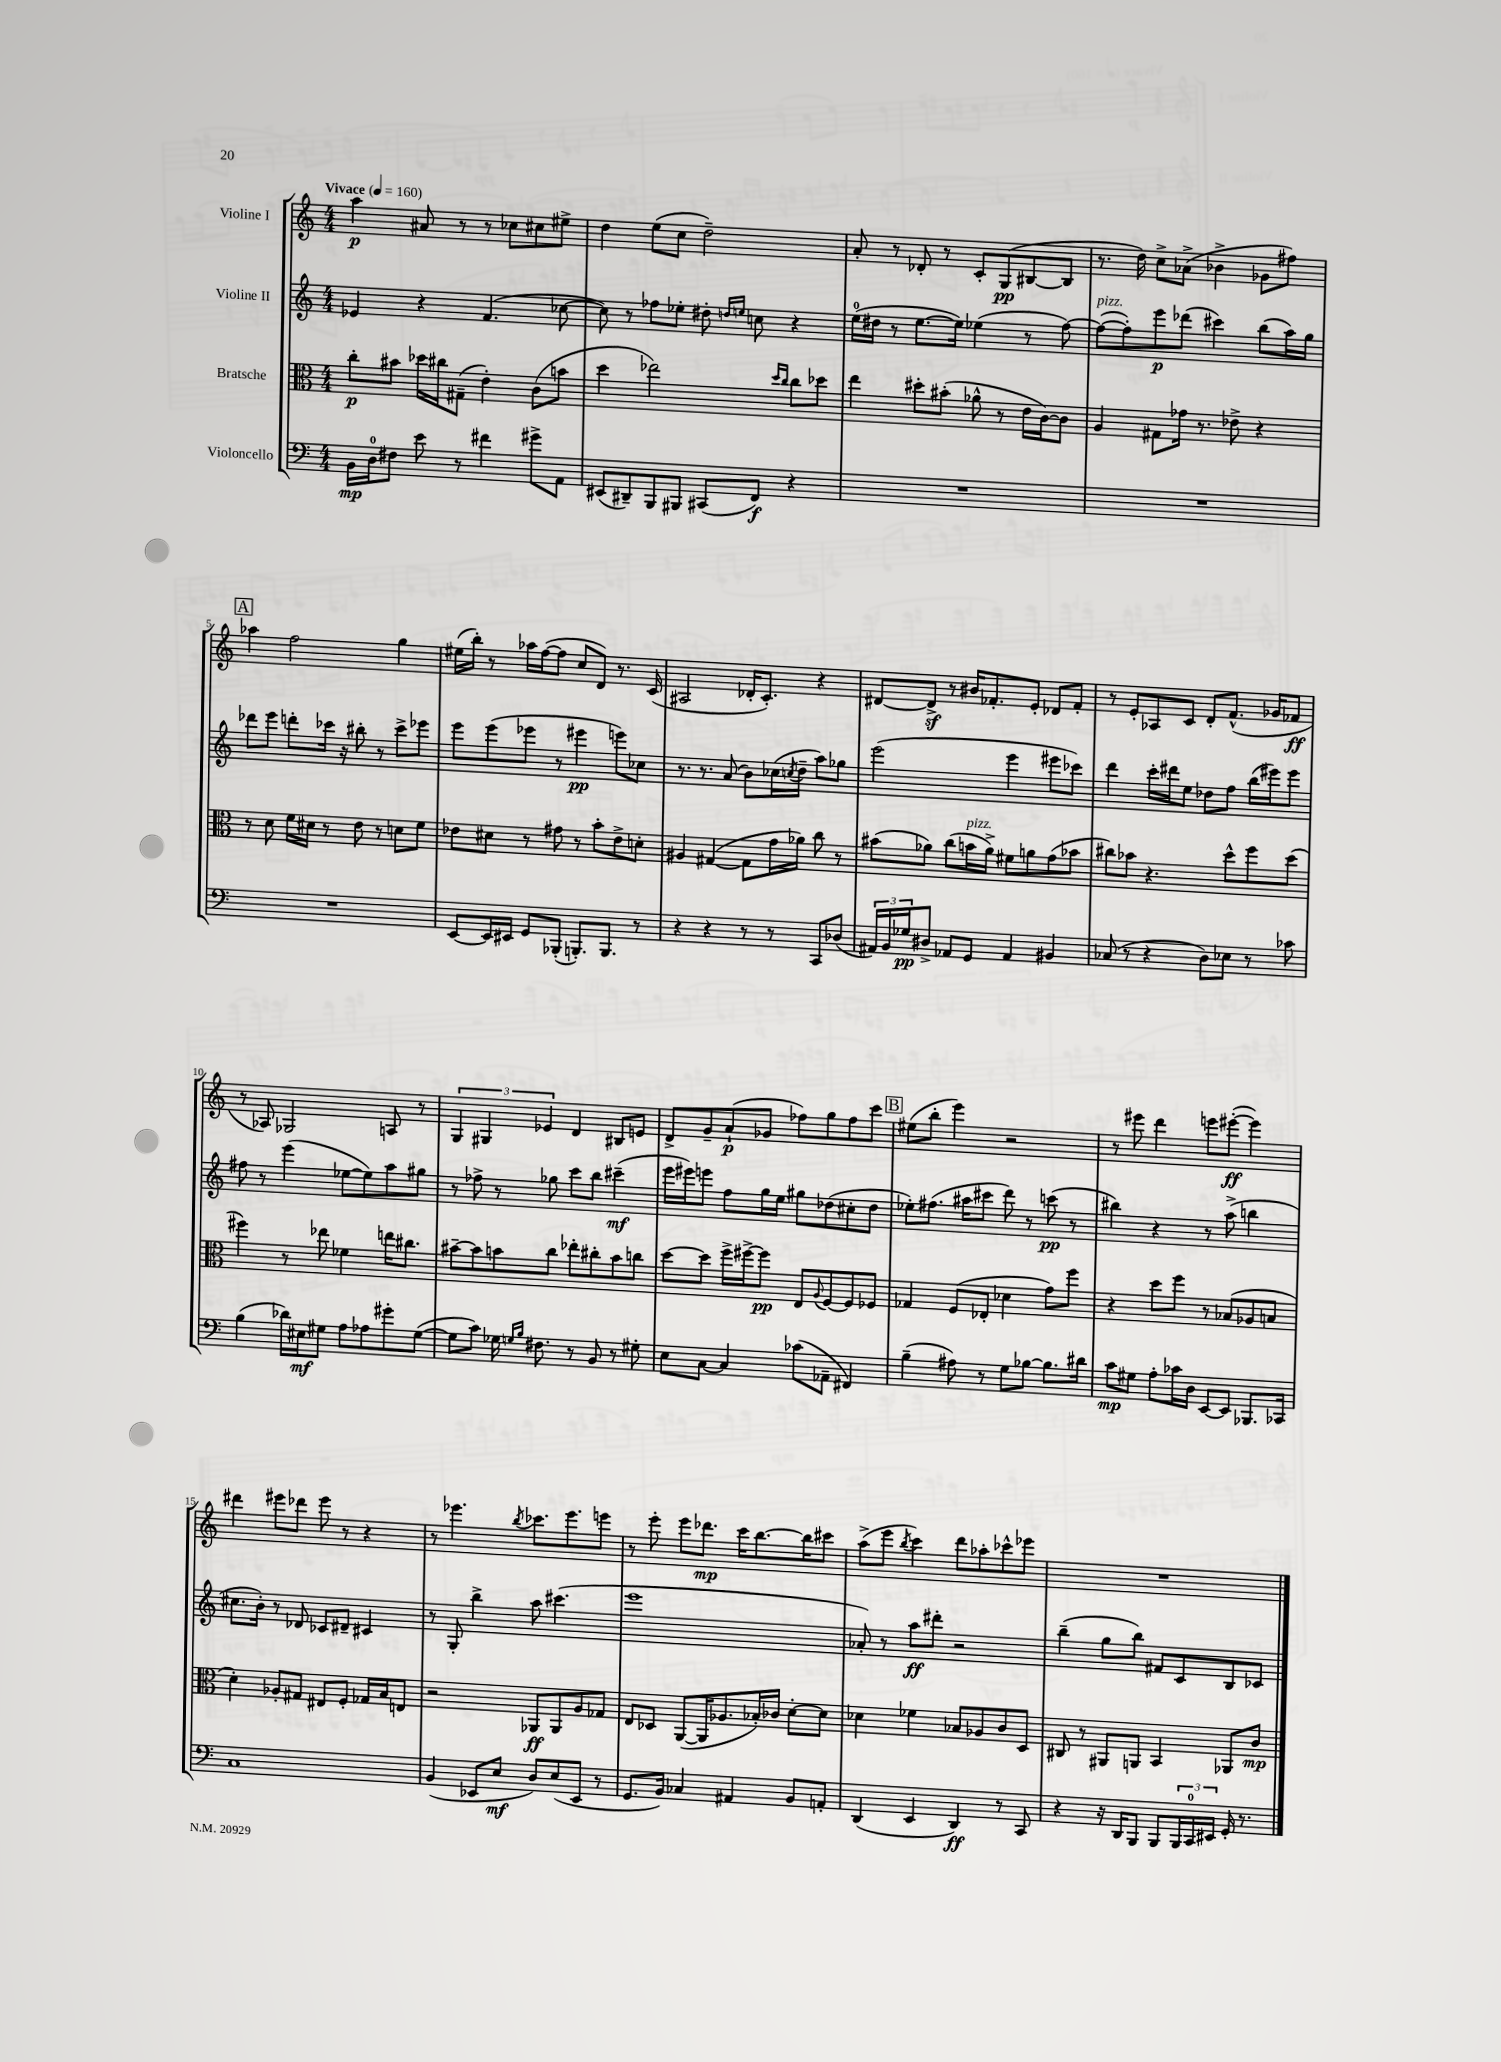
<<
\new StaffGroup <<
\new Staff = "s0" \with { instrumentName = "Violine I" } {
    \clef treble \key c \major \numericTimeSignature \time 4/4 \tempo "Vivace" 4 = 160
    a''4\p ais'8 r8 r8 ces''8 cis''8 eis''8-> |
    d''4 e''8( c''8 d''2--) |
    a'8-. r8 des'8-. r8 c'8-. g8\pp( bis8~ bis8 |
    r8. d''16) c''8-> aes'8->( bes'4-> ges'8 fis''8) |
    \mark \markup { \box "A" } aes''4 f''2 g''4 |
    eis''16( b''16-.) r8 aes''16 f''16~( f''8 c''8 d'8) r8. c'16( |
    ais2 des'16-. c'8.-.) r4 |
    dis'8~ dis'8->\sf r8 bis'16 fes'8.-. e'8-. des'8 fes'8-. |
    r8 e'8-. aes8 c'8 d'8-. f'8.-^( ges'16 fes'8\ff |
    r8 aes8) ges2 a8 r8 |
    \tuplet 3/2 { g4 gis4 ees'4 } d'4 bis8 e'8 |
    d'8-> g'8-- a'8-!\p( ges'8 fes''8) g''8 fes''8 c'''8 |
    \mark \markup { \box "B" } eis''8( b''8-. e'''4) r2 |
    r8 eis'''8 d'''4 e'''8 eis'''8~-.\ff( eis'''4) |
    dis'''4 eis'''8 des'''8 eis'''8 r8 r4 |
    r8 ees'''4. \acciaccatura { b''8 } ces'''8. ees'''8. e'''8 |
    r8 e'''8-. e'''8 des'''8.\mp c'''16 b''8.~ b''16 cis'''8 |
    a''8->( e'''8 \acciaccatura { b''8 } c'''4) d'''8 aes''8-. ces'''8-^ ees'''8 |
    R1 \bar "|." |
}
\new Staff = "s1" \with { instrumentName = "Violine II" } {
    \clef treble \key c \major \numericTimeSignature \time 4/4
    ees'4 r4 f'4.( ces''8~ |
    ces''8) r8 fes''8 ees''8-. dis''8-. \grace { d''16 e''16 } c''8 r4 |
    e''16-0( dis''16 r8 e''8.~ e''16) ees''4( r8 f''8~) |
    f''8~^\markup { \italic "pizz." }( f''8-.) e'''8\p des'''8( cis'''4) b''8( a''16) g''16 |
    \mark \markup { \box "A" } des'''8 e'''8 d'''8-. ces'''16 r16 bis''8-. r8 ces'''8-> ees'''8 |
    e'''8 e'''8( ees'''8 r8 eis'''4\pp e'''8) ces''8 |
    r8. r8. a'8( b'8) ces''16( \acciaccatura { c''8 } d''16-- a''8) ges''8 |
    e'''2( e'''4 eis'''8 ces'''8) |
    d'''4 c'''16-. dis'''16 e''8 des''8 f''8 b''16( eis'''16) eis'''8 |
    fis''8 r8 e'''4( ees''8~ ees''8) a''8 gis''8 |
    r8 fes''8-> r8 ges''8 c'''8 b''8 cis'''4--\mf( |
    e'''16 eis'''16) e'''8 f''8 g''16 e''16 gis''8 des''8( cis''8-. des''8 |
    \mark \markup { \box "B" } ees''8-.) fis''8.( ais''16 cis'''8 d'''8) r8 c'''8\pp( r8 |
    bis''4) r4 r8 a''8->( b''4 |
    cis''8. b'16-.) r8 des'8 ces'8 dis'8-- cis'4 |
    r8 g8-. b''4-> a''8 cis'''4.( |
    e'''1 |
    aes'8-.) r8 a''8\ff dis'''8-. r2 |
    b''4--( g''8 b''8) fis'8 c'8 b8 ces'8 \bar "|." |
}
\new Staff = "s2" \with { instrumentName = "Bratsche" } {
    \clef alto \key c \major \numericTimeSignature \time 4/4
    c''8-.\p bis'8 des''16 cis''16 gis8--( e'4-.) c'8( b'8 |
    d''4 ees''2) \grace { d''16 c''16 } c''8 des''8 |
    e''4 dis''8-. bis'8-.( aes'8-^ r8 e'16 c'16~) c'8 |
    a4 gis8 ges'16 r8. ees'8-> r4 |
    \mark \markup { \box "A" } r8 d'8 f'16 dis'16 r8 e'8 r8 d'8 f'8 |
    ees'8 dis'8 r8 gis'8 r8 b'8-. ees'8-> d'8-. |
    ais4 gis4~( gis8 g'16 aes'16) c''8 r8 |
    bis'8( aes'8) c''8( b'16^\markup { \italic "pizz." } aes'16->) fis'8 a'8 g'8( bes'8 |
    cis''8) bes'8 r4. d''8-^ f''8 d''8( |
    fis''4) r8 ees''8 fes'4 e''16 cis''8. |
    bis'8~-- bis'8 b'8 c''8 ees''8-. cis''8-. b'8 c''8 |
    d''8~ d''8 f''16-> fis''16~-> fis''8\pp e8 \appoggiatura { a8 } f8~ f8 fes8 |
    \mark \markup { \box "B" } ges4 f8( ees8-. des'4 g'8) f''8 |
    r4 d''8 f''8 r8 bes8( aes8 b8 |
    d'4-.) aes8-. gis8 eis8 f8-. ges16 b16 e8 |
    r2 aes,8\ff aes,8 a8 ges8 |
    e8 des8 a,8~( a,16 aes8. bes16-.) ces'16 d'8~-. d'8 |
    des'4 fes'4 bes8 aes8 c'8 d8 |
    cis8 r8 ais,8 a,8 b,4 aes,8 c'8\mp \bar "|." |
}
\new Staff = "s3" \with { instrumentName = "Violoncello" } {
    \clef bass \key c \major \numericTimeSignature \time 4/4
    b,16\mp d16-0 fis8 e'8 r8 fis'4 gis'8-> a,8 |
    eis,8( dis,8--) b,,8 bis,,8 cis,8( f,8\f) r4 |
    R1 |
    R1 |
    \mark \markup { \box "A" } R1 |
    e,8~ e,16 eis,16 g,8 bes,,8-.( b,,8.-.) b,,8. r8 |
    r4 r4 r8 r8 c,8 des8( |
    \tuplet 3/2 { ais,16) b,16 ges16\pp } dis8-> aes,8 g,8 aes,4 bis,4 |
    ces8( r8 r4 d8) ees8 r8 ces'8 |
    b4( des'16) eis16\mf gis8 a8 aes8 gis'8-. gis8~( |
    gis8 c'8) ges16 \grace { g16 b16 } fis8. r8 b,8 r8 gis8-. |
    e8 c8~ c4 ces'8( aes,8-- fis,4) |
    \mark \markup { \box "B" } b4--( ais8) r8 g8 bes8~ bes8. dis'16 |
    c'8\mp gis8 a8-. ces'16 d16 e,8~ e,8 bes,,8. ces,16 |
    c1 |
    b,4( ees,8 e8\mf d8) e8( ees,8 r8 |
    g,8. b,16) ces4 ais,4 b,8 a,8-. |
    d,4( e,4 d,4\ff) r8 c,8 |
    r4 r16 d,16 b,,8 b,,8 \tuplet 3/2 { b,,16 c,16-0 eis,16 } g,16-. r8. \bar "|." |
}
>>
>>
